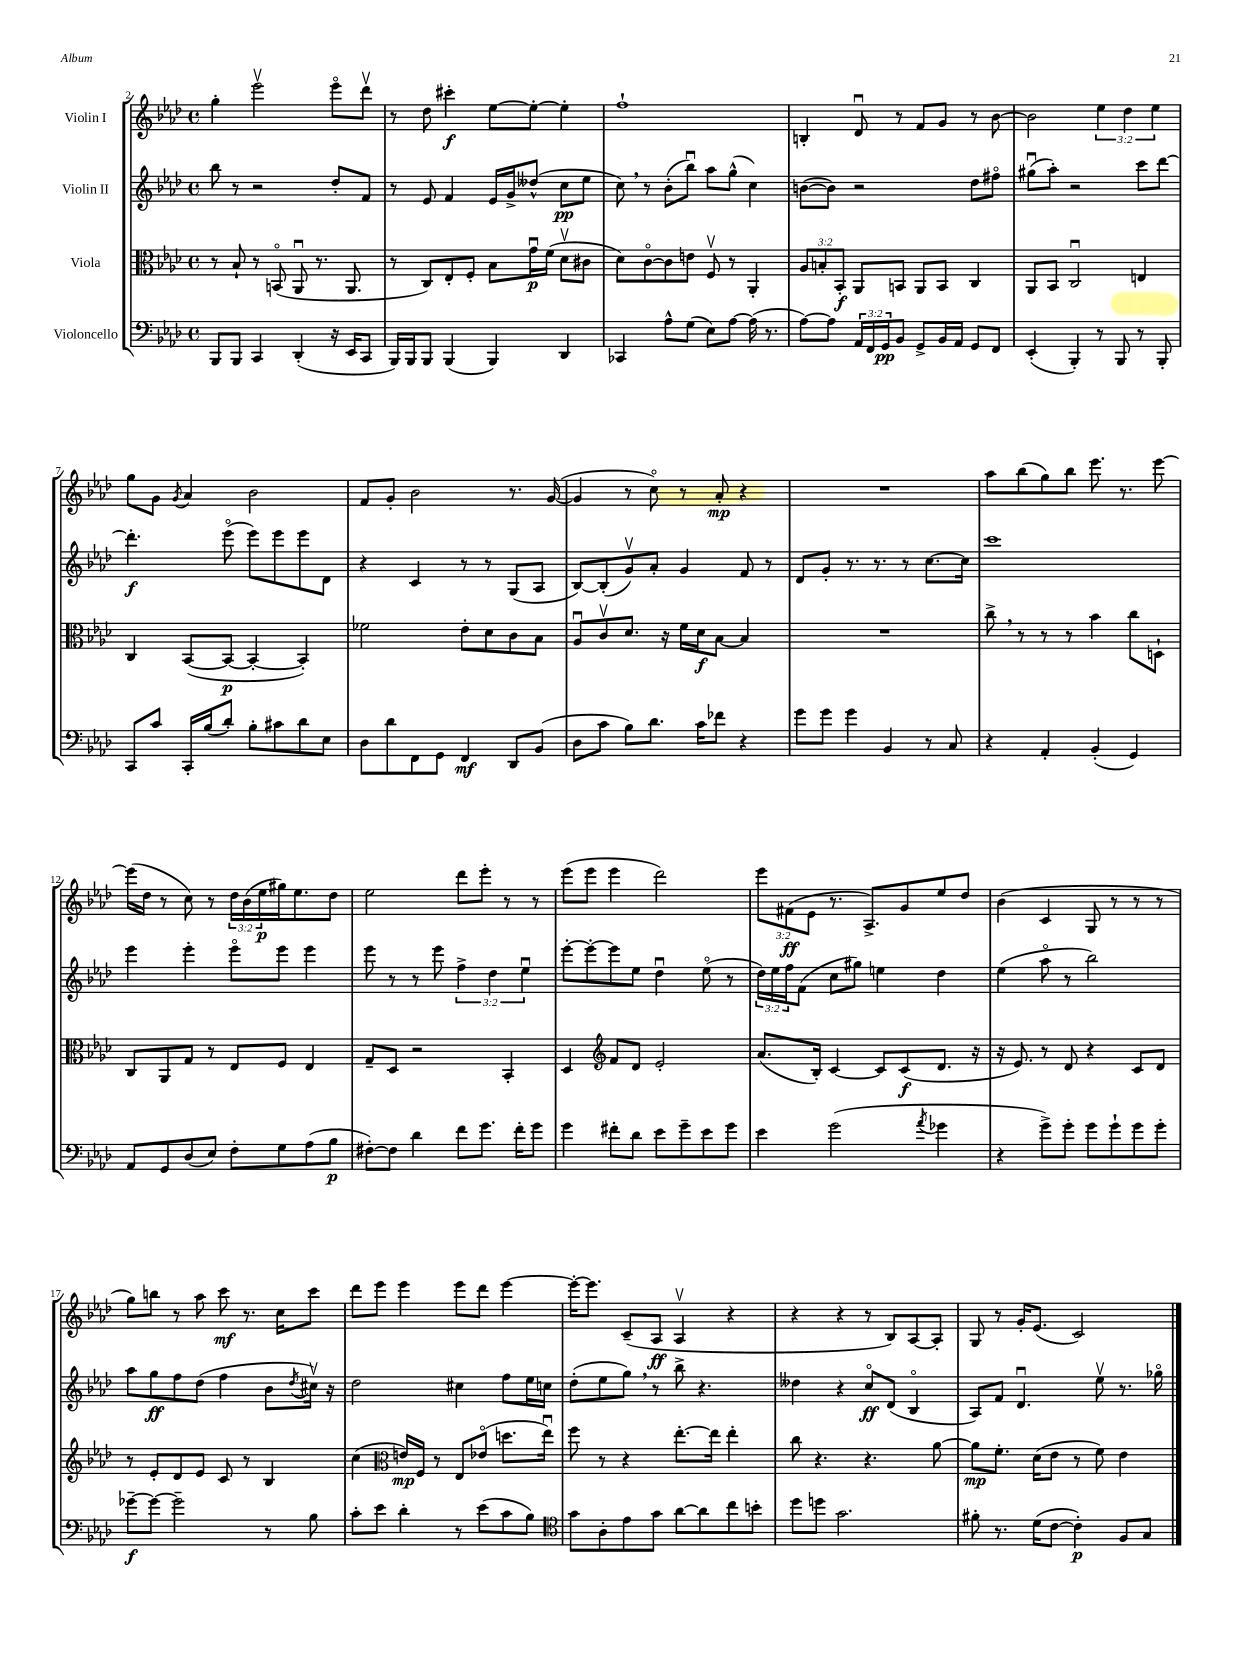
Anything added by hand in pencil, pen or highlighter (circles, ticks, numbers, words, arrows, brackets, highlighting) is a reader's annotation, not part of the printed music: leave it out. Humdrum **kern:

**kern	**kern	**kern	**kern
*staff4	*staff3	*staff2	*staff1
*clefF4	*clefC3	*clefG2	*clefG2
*k[b-e-a-d-]	*k[b-e-a-d-]	*k[b-e-a-d-]	*k[b-e-a-d-]
*M4/4	*M4/4	*M4/4	*M4/4
*met(c)	*met(c)	*met(c)	*met(c)
8BBB-	8r	8bb-	4gg'
8BBB-	8B-`	8r	.
4CC	8r	2r	2eee-v
.	(8BBo	.	.
(4DD-'	8AA-u	.	.
.	8.r	.	.
16r	.	8dd-'	8eee-o
16EE-	8.AA-	.	.
8CC	.	8f	8ddd-v
=	=	=	=
16BBB-)	8r	8r	8r
16BBB-	.	.	.
8BBB-	8C)	8e-	8dd-
(4BBB-	8E-'	4f	4ccc#'
.	8F'	.	.
4BBB-)	8B-	16e-	[8ee-
.	.	16g^	.
.	16gu	(8dd--^^	8ee-'_
.	(16f	.	.
4DD-	8d-v	8cc	4ee-']
.	8c#	8ee-	.
=	=	=	=
4CC-	8d-)	8cc)	1ff`
.	[8co	8r	.
8A-^^	8c]	(8b-'	.
(8G	8e	8bb-u)	.
8E-)	8Fv	8aa-	.
[8A-	8r	(8gg^^	.
(16A-]	4AA-'	4cc)	.
8.r	.	.	.
=	=	=	=
[8A-)	12A-	([8b	4B'
.	12B'	.	.
8A-]	.	8b])	.
.	12BB-'	.	.
24AA-	8AA-	2r	8d-u
24FF	.	.	.
24GG	.	.	.
8BB-	8BB	.	8r
8GG^	8AA-	.	8f
16BB-	8BB	.	8g
16AA-	.	.	.
8GG	4C	8dd-	8r
8FF	.	8ff#o	[8b-
=	=	=	=
(4EE-'	8AA-	(8gg#u	2b-]
.	8BB-	8aa-')	.
4BBB-')	2Cu	2r	.
8r	.	.	6ee-
8BBB-	.	.	.
.	.	.	6dd-
8r	4E	8ccc	.
.	.	.	6ee-
8BBB-'	.	[8ddd-	.
=	=	=	=
8CC	4C	4.ddd-']	8gg
8c	.	.	8g
.	.	.	8qg
16CC'	([8BB-	.	4a-
(16B-	.	.	.
8d-')	8BB-_	(8eee-o	.
8B-'	4BB-'_	8eee-)	2b-
8c#	.	8eee-	.
8d-	4BB-'])	8eee-	.
8E-	.	8d-	.
=	=	=	=
8D-	2f-	4r	8f
8d-	.	.	8g'
8FF	.	4c	2b-
8GG	.	.	.
4FF	8e-'	8r	.
.	8d-	8r	.
8DD-	8c	(8G	8.r
(8BB-	8B-	8A-	.
.	.	.	([16g
=	=	=	=
8D-	8A-u	[8B-)	4g]
8c	8cv	(8B-']	.
8B-)	8.d-	8gv)	8r
8.d-	.	8a-'	8cco)
.	16r	.	.
.	16f	4g	8r
16c	16d-	.	.
8f-	[8B-	.	8a-'
4r	4B-]	8f	4r
.	.	8r	.
=	=	=	=
8g	1r	8d-	1r
8g	.	8g'	.
4g	.	8.r	.
.	.	8.r	.
4BB-	.	.	.
.	.	8r	.
8r	.	[8.cc	.
8C	.	.	.
.	.	16cc]	.
=	=	=	=
4r	8cc^	1ccc	8aa-
.	8r	.	(8bb-
4AA-'	8r	.	8gg)
.	8r	.	8bb-
(4BB-'	4b-	.	8.eee-
.	.	.	8.r
4GG)	8cc	.	.
.	8D`	.	[8eee-
=	=	=	=
8AA-	8C	4eee-	(16eee-]
.	.	.	16dd-
8GG	8AA-	.	8r
(8D-	8G	4eee-'	8cc)
8E-)	8r	.	8r
8F'	8E-	8eee-o	24dd-
.	.	.	(24b-
.	.	.	24ee-
8G	8F	8eee-	16gg#)
.	.	.	8.ee-
(8A-	4E-	4eee-	.
8B-	.	.	8dd-
=	=	=	=
[8F#')	8G~	8eee-	2ee-
8F#]	8D-	8r	.
4d-	2r	8r	.
.	.	8eee-	.
8f	.	6ff^	8ddd-
8.g	.	.	8eee-'
.	.	6dd-	.
.	4BB-'	.	8r
16f'	.	.	.
.	.	6ee-u	.
8g	.	.	8r
=	=	=	=
4g	4D-	[8eee-'	(8eee-
.	.	8eee-'_	8eee-
*	*clefG2	*	*
8f#'	8f	8eee-]	4eee-
8d-	8d-	8ee-	.
8e-	2e-'	4dd-u	2ddd-)
8g~	.	.	.
8e-	.	(8ee-o	.
8g	.	8r	.
=	=	=	=
4e-	(8.a-	24dd-)	12eee-
.	.	24ee-	.
.	.	24ff	(12f#
.	.	(8f	.
.	.	.	12e-
.	16B-')	.	.
(2g	[4c	8cc	8.r
.	.	8gg#)	.
.	.	.	8.A-^)
.	8c]	4ee	.
.	(8c	.	8g
8qa-	.	.	.
4g-	8.d-	4dd-	8ee-
.	.	.	8dd-
.	16r	.	.
=	=	=	=
4r	16r	(4ee-	(4b-
.	8.e-)	.	.
8g^)	8r	8aa-o	4c
8g'	8d-	8r	.
8g	4r	2bb-)	8G
8g`	.	.	8r
8g	8c	.	8r
8g'	8d-	.	8r
=	=	=	=
[8g-~	8r	8aa-	8gg)
8g-_	8e-'	8gg	8bb
2g-~]	8d-	8ff	8r
.	8e-	(8dd-	8aa-
.	8c	4ff	8ccc
.	8r	.	8.r
8r	4B-	8b-	.
.	.	.	16cc
.	.	8qdd-	.
8B-	.	16cc#v)	8ccc
.	.	16r	.
=	=	=	=
8c'	(4cc	2dd-	8ddd-
8e-	.	.	8eee-
*	*clefC3	*	*
4d-'	16e)	.	4eee-
.	16F	.	.
.	8r	.	.
8r	8E-	4cc#	8eee-
(8e-	(8e-o	.	8ddd-
8c	8.dd	8ff	[4eee-
8B-)	.	16ee-	.
.	16ee-u)	16cc	.
=	=	=	=
*clefC4	*	*	*
8g	8ff	(8dd-'	16eee-'_
.	.	.	8.eee-]
8A-'	8r	8ee-	.
8e-	4r	8gg)	(8c~
8g	.	8r	8A-
[8a-	[8.ee-'	8bb-^	4A-v
8a-]	.	4.r	.
.	16ee-]	.	.
8cc	4ee-'	.	4r
8b'	.	.	.
=	=	=	=
8dd-	8cc	4dd--	4r
8dd	4.r	.	.
2.g	.	4r	4r
.	4.r	8cco	8r
.	.	(8d-	8B-)
.	.	4B-o	[8A-
.	[8a-	.	8A-']
=	=	=	=
8f#'	8a-]	8A-)	8G
8.r	8.f'	8f	8r
.	.	4.d-u	16g'
(16d-	(16d-	.	(8.e-
[8c	8e-	.	.
4c'])	8r	.	2c)
.	8f)	8ee-v	.
8F	4e-	8.r	.
8G	.	.	.
.	.	16gg-o	.
==	==	==	==
*-	*-	*-	*-
